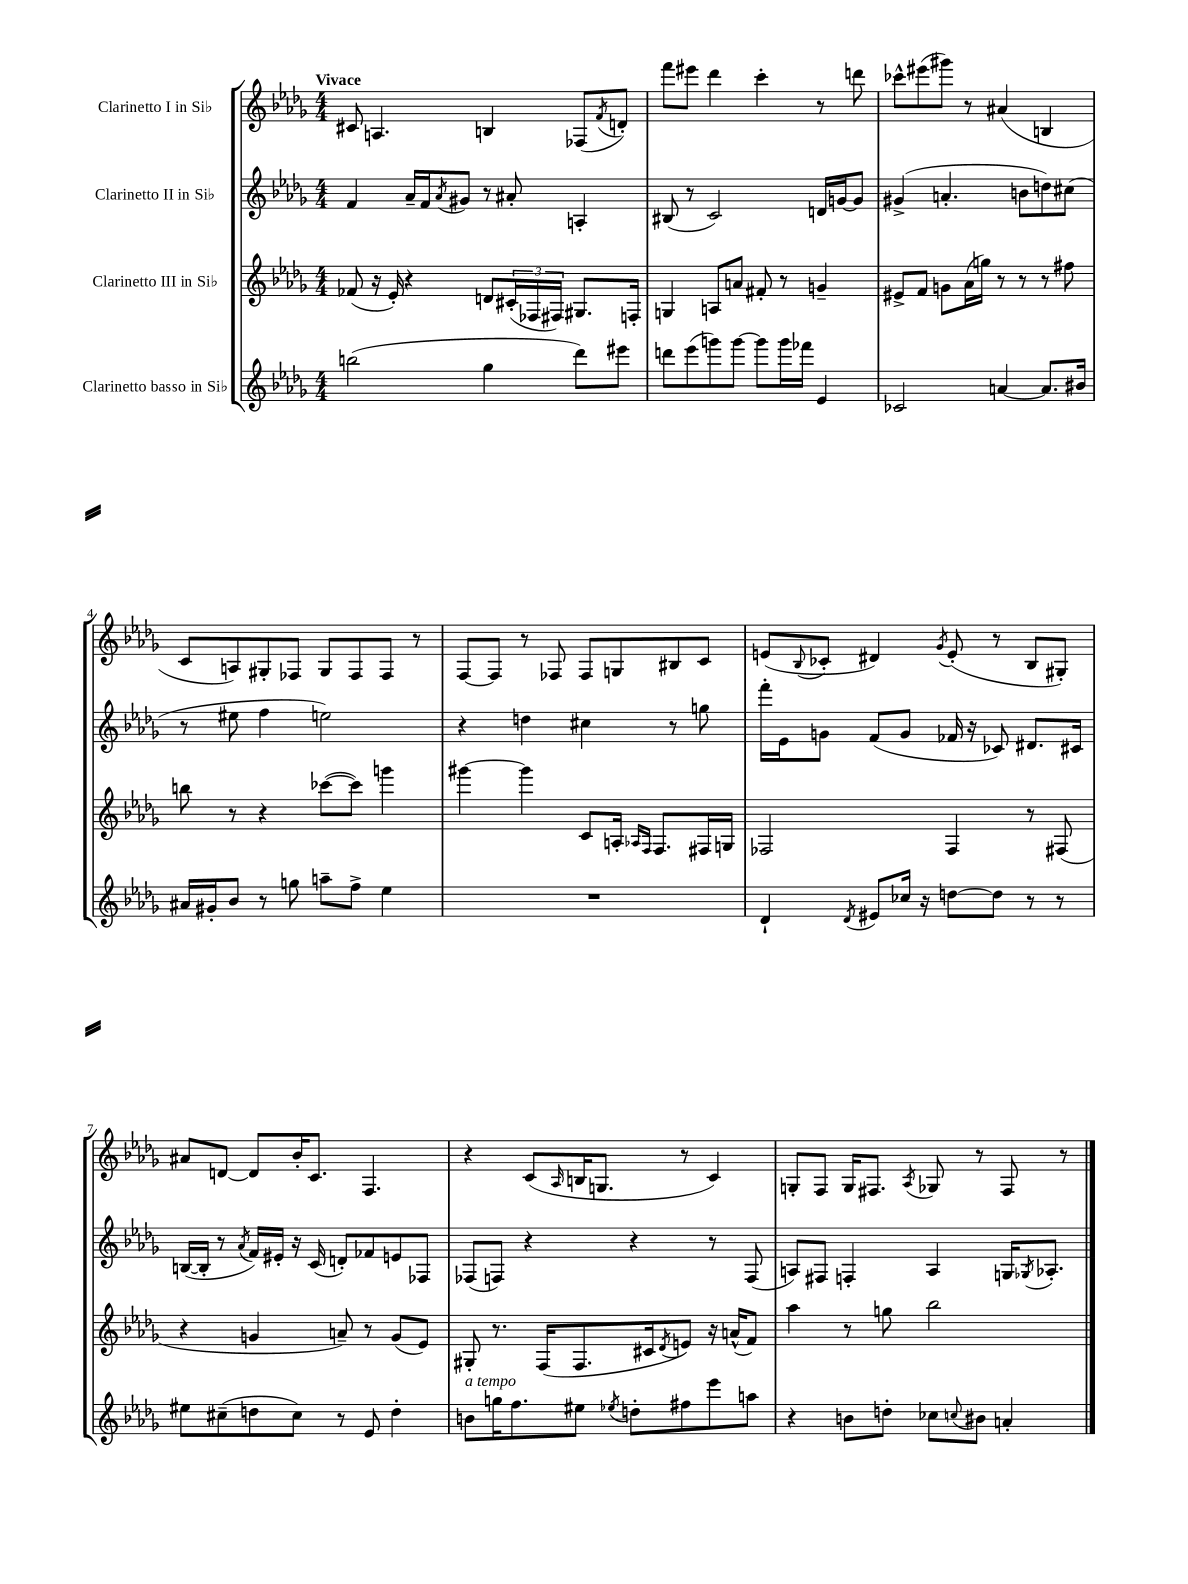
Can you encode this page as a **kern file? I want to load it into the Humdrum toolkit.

**kern	**kern	**kern	**kern
*part4	*part3	*part2	*part1
*staff4	*staff3	*staff2	*staff1
*I"Clarinetto basso in Si♭	*I"Clarinetto III in Si♭	*I"Clarinetto II in Si♭	*I"Clarinetto I in Si♭
*clefG2	*clefG2	*clefG2	*clefG2
*k[b-e-a-d-g-]	*k[b-e-a-d-g-]	*k[b-e-a-d-g-]	*k[b-e-a-d-g-]
*M4/4	*M4/4	*M4/4	*M4/4
=1	=1	=1	=1
!	!	!	!LO:TX:a:B:t=Vivace
(2bbn\	(8f-X/	4f/	8c#X/
.	16r	.	4.An/
.	16e-'/)	.	.
.	4r	16a-~/LL	.
.	.	16f/J	.
.	.	8qa-/	.
.	.	8g#X/J	.
4gg-\	8dn/L	8r	4Bn/
.	(24c#X'/L	8a#X'/	.
.	24F-X/	.	.
.	24F#X/JJ)	.	.
8ddd-\L)	8.G#X/L	4An'/	(8F-X/L
.	.	.	8qf/
8eee#X\J	.	.	8dn'/J)
.	16Fn'/Jk	.	.
=2	=2	=2	=2
8dddn\L	4Gn/	(8B#X/	8fff\L
(8eee-\	.	8r	8eee#X\J
8gggn\)	8An/L	2c/)	4ddd-\
[8ggg\J	8an/J	.	.
8ggg\L]	8f#X'/	.	4ccc'\
16ggg\L	8r	.	.
16fff-X\JJ	.	.	.
4e-/	4gn~/	16dn/LL	8r
.	.	[16gn/J	.
.	.	8g/J]	8dddn\
=3	=3	=3	=3
2c-X/	8e#X^/L	(4g#X^/	8ccc-X^^\L
.	8f/J	.	(8eee#X\
.	8gn\L	4.an'/	8ggg#X\J)
.	(16a-\L	.	8r
.	16ggn\JJ)	.	.
[4an/	8r	.	(4a#X/
.	8r	8bn\L	.
8.a/L]	8r	8ddn\)	4Bn/
.	8ff#X\	(8cc#X\J	.
16b#X/Jk	.	.	.
!!LO:LB:g=z
=4	=4	=4	=4
16a#X/LL	8bbn\	8r	8c/L
16g#X'/J	.	.	.
8b-/J	8r	8ee#X\	8An/)
8r	4r	4ff\	8G#X'/
8ggn\	.	.	8F-X/J
8aan~\L	([8ccc-X\L	2een\)	8G#/L
8ff^\J	8ccc-\J])	.	8F-/
4ee-\	4gggn\	.	8F-/J
.	.	.	8r
=5	=5	=5	=5
1r	[4ggg#X\	4r	[8F/L
.	.	.	8F/J]
.	4ggg#\]	4ddn\	8r
.	.	.	8F-X/
.	8c/L	4cc#X\	8F-/L
.	16An'/Jk	.	8Gn/
.	16qqA-X/LL	.	.
.	16qqF/JJ	.	.
.	8.F/L	.	.
.	.	8r	8B#X/
.	16F#X/L	8ggn\	8c/J
.	16Gn/JJ	.	.
=6	=6	=6	=6
4d-`/	2F-X/	16fff'\LL	(8en/L
.	.	16e-\J	.
.	.	.	8qqB-/
.	.	8gn\J	8c-X'/J
8qd-/	.	.	.
8e#X/L	.	(8f/L	4d#X/)
16cc-X/Jk	.	8g/J	.
16r	.	.	.
.	.	.	8qg-/
[8ddn\L	4F-/	16f-X/	(8e'/
.	.	16r	.
8dd\J]	.	8c-X/)	8r
8r	8r	8.d#X/L	8B-/L
8r	(8F#X/	.	8G#X'/J)
.	.	16c#X/Jk	.
!!LO:LB:g=z
=7	=7	=7	=7
8ee#X\L	4r	([16Bn/LL	8a#X/L
.	.	16B'/JJ]	.
(8cc#X~\	.	8r	[8dn/J
.	.	8qa-/	.
8ddn\	4gn/	16f/LL)	8d/L]
.	.	16e#X'/JJ	.
8cc#\J)	.	16r	16b-'/K
.	.	(16c/	8.c/J
8r	8an~/)	8dn'/L)	.
8e-/	8r	8f-X/	4.F/
4dd'\	(8g/L	8en/	.
.	8e-/J)	8F-X/J	.
=8	=8	=8	=8
!LO:TX:a:i:t=a tempo	!	!	!
8bn\L	8G#X'/	(8F-X/L	4r
16ggn\K	8.r	8Fn/J)	.
8.ff\	.	.	.
.	.	4r	(8c/L
.	(16F/KL	.	.
.	.	.	16qqA-/
8ee#X\J	8.F/	.	16Bn/K
.	.	.	8.Gn/J
8qee-X/	.	.	.
8ddn'\L	.	4r	.
.	16c#X/k	.	.
.	8qd-/	.	.
8ff#X\	8en/J)	.	8r
8eee-\	16r	8r	4c/)
.	(16an^^/KL	.	.
8aan\J	8f/J)	(8F/	.
=9	=9	=9	=9
4r	4aa-\	8An/L)	8Gn'/L
.	.	8F#X/J	8F/J
8bn\L	8r	4Fn'/	16G/KL
.	.	.	8.F#X/J
8ddn'\J	8ggn\	.	.
.	.	.	8qA-/
8cc-X\L	2bb-\	4A/	8G-X/
8qqccn/	.	.	.
8b#X\J	.	.	8r
4an'/	.	16Gn/KL	8F#/
.	.	8qG-X/	.
.	.	8.A-X'/J	.
.	.	.	8r
==	==	==	==
*-	*-	*-	*-
